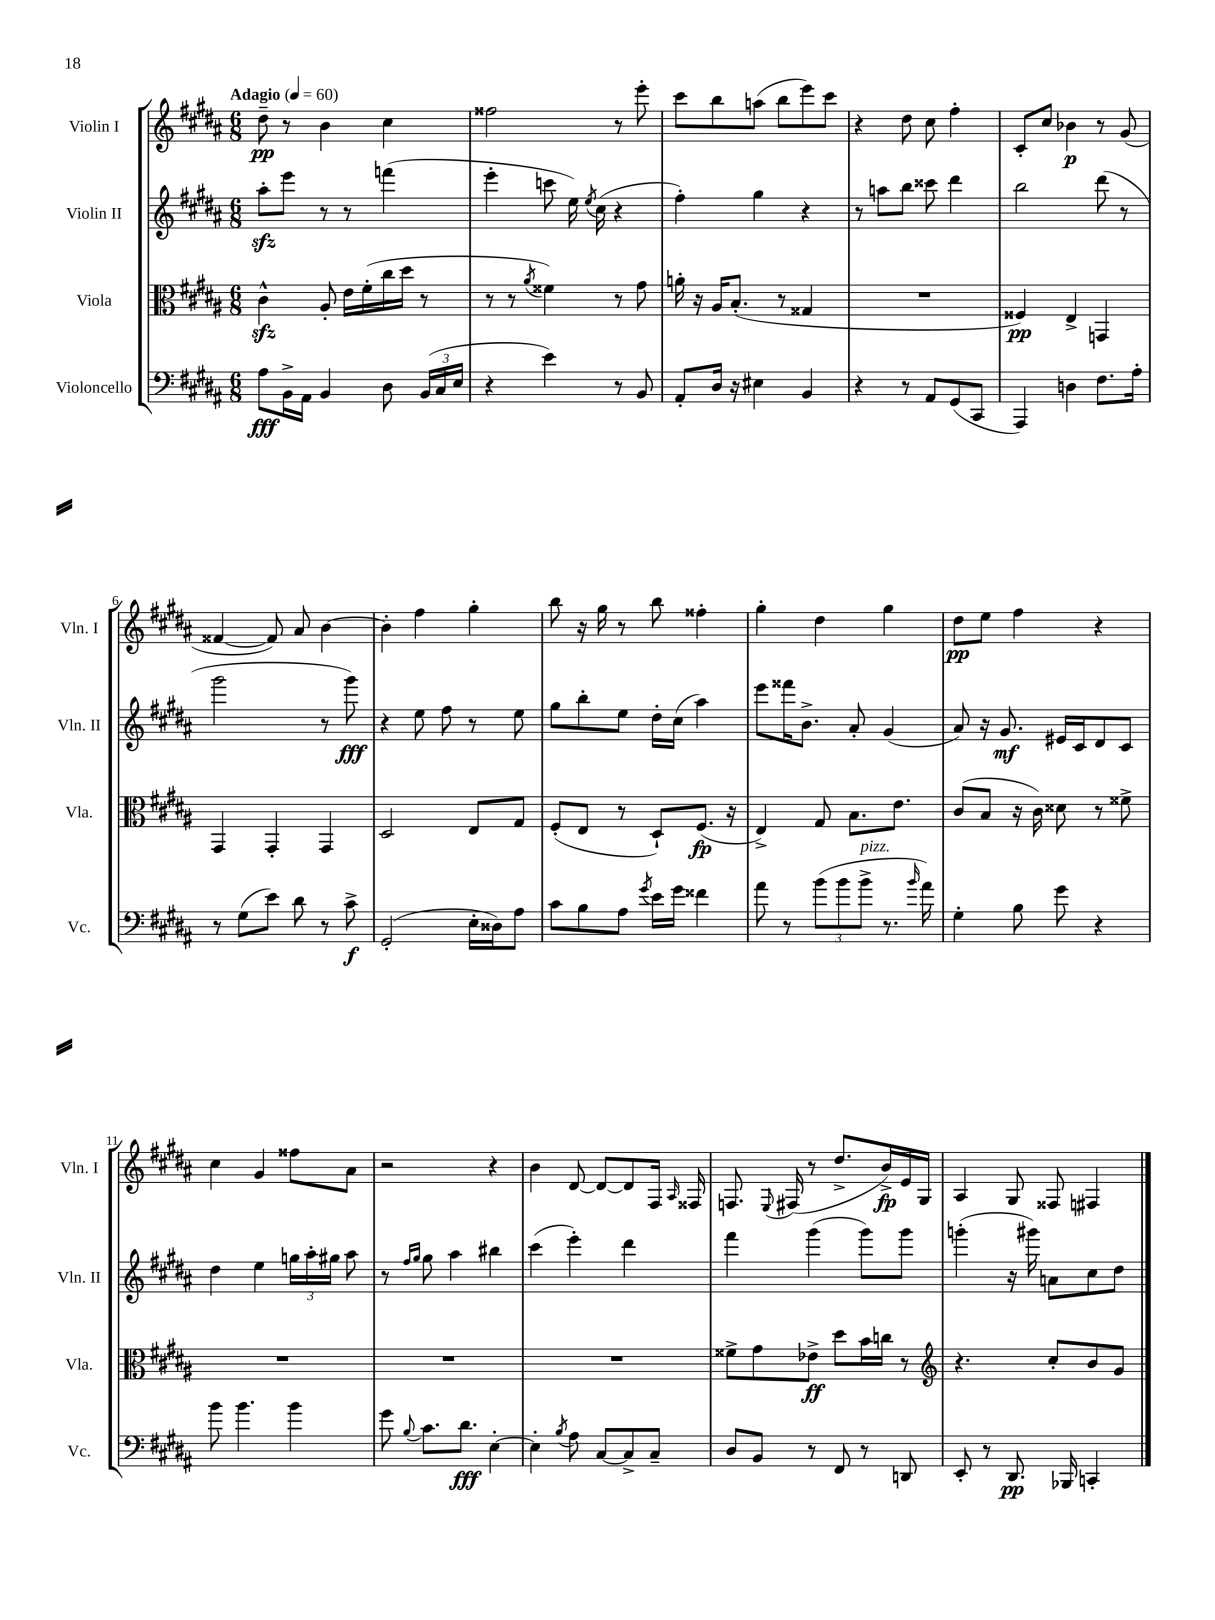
<<
\new StaffGroup <<
\new Staff = "s0" \with { instrumentName = "Violin I" shortInstrumentName = "Vln. I" } {
    \clef treble \key b \major \numericTimeSignature \time 6/8 \tempo "Adagio" 4 = 60
    \autoBeamOff dis''8--\pp r8 b'4 cis''4 |
    fisis''2 r8 e'''8-. |
    cis'''8[ b''8 a''8]( b''8[ e'''8) cis'''8] |
    r4 dis''8 cis''8 fis''4-. |
    cis'8[-. cis''8] bes'4\p r8 gis'8( |
    fisis'4~ fisis'8) ais'8 b'4~ |
    b'4-. fis''4 gis''4-. |
    b''8 r16 gis''16 r8 b''8 fisis''4-. |
    gis''4-. dis''4 gis''4 |
    dis''8[\pp e''8] fis''4 r4 |
    cis''4 gis'4 fisis''8[ ais'8] |
    r2 r4 |
    b'4 dis'8~ dis'8[~ dis'8 fis16] \grace { ais16 } fisis16 |
    f8. \appoggiatura { e8 } fis16( r8 dis''8.[-> b'16->\fp) e'16 gis16] |
    ais4 gis8 fisis8 fis4 \bar "|." |
}
\new Staff = "s1" \with { instrumentName = "Violin II" shortInstrumentName = "Vln. II" } {
    \clef treble \key b \major \numericTimeSignature \time 6/8
    \autoBeamOff ais''8[-.\sfz e'''8] r8 r8 f'''4( |
    e'''4-. c'''8 e''16) \acciaccatura { e''8 } cis''16( r4 |
    fis''4-.) gis''4 r4 |
    r8 a''8[ b''8] cisis'''8 dis'''4 |
    b''2 dis'''8( r8 |
    gis'''2 r8 gis'''8\fff) |
    r4 e''8 fis''8 r8 e''8 |
    gis''8[ b''8-. e''8] dis''16[-. cis''16]( ais''4) |
    e'''8[ fisis'''16 b'8.]-> ais'8-. gis'4( |
    ais'8) r16 gis'8.\mf eis'16[ cis'16 dis'8 cis'8] |
    dis''4 e''4 \tuplet 3/2 { g''16[ ais''16-. gis''16] } ais''8 |
    r8 \grace { fis''16[ gis''16] } gis''8 ais''4 bis''4 |
    cis'''4( e'''4-.) dis'''4 |
    fis'''4 gis'''4( gis'''8[) gis'''8] |
    g'''4-.( r16 gis'''16) a'8[ cis''8 dis''8] \bar "|." |
}
\new Staff = "s2" \with { instrumentName = "Viola" shortInstrumentName = "Vla." } {
    \clef alto \key b \major \numericTimeSignature \time 6/8
    \autoBeamOff cis'4-^\sfz ais8-. e'16[ fis'16-.( cis''16 dis''16] r8 |
    r8 r8 \acciaccatura { ais'8 } fisis'4) r8 gis'8 |
    a'16-. r16 ais16[ b8.]-.( r8 gisis4 |
    R2. |
    fisis4\pp) e4-> g,4 |
    gis,4 gis,4-. gis,4 |
    dis2 e8[ gis8] |
    fis8[-.( e8] r8 dis8[-!) fis8.]\fp( r16 |
    e4->) gis8 b8.[ e'8.] |
    cis'8[( b8] r16 cis'16) disis'8 r8 fisis'8-> |
    R2. |
    R2. |
    R2. |
    fisis'8[-> gis'8 ees'8]->\ff dis''8[ b'16 c''16] r8 |
    \clef treble r4. cis''8[-. b'8 gis'8] \bar "|." |
}
\new Staff = "s3" \with { instrumentName = "Violoncello" shortInstrumentName = "Vc." } {
    \clef bass \key b \major \numericTimeSignature \time 6/8
    \autoBeamOff ais8[\fff b,16-> ais,16] b,4 dis8 \tuplet 3/2 { b,16[( cis16 e16] } |
    r4 e'4) r8 b,8 |
    ais,8[-. dis16] r16 eis4 b,4 |
    r4 r8 ais,8[ gis,8( cis,8] |
    ais,,4) d4 fis8.[ ais16]-. |
    r8 gis8[( e'8]) dis'8 r8 cis'8->\f |
    gis,2-.( e16[-. disis16) ais8] |
    cis'8[ b8 ais8] \acciaccatura { gis'8 } e'16[ gis'16] fisis'4 |
    ais'8 r8 \tuplet 3/2 { b'8[( b'8 b'8]->^\markup { \italic "pizz." } } r8. \grace { b'16 } ais'16) |
    gis4-. b8 gis'8 r4 |
    b'8 b'4. b'4 |
    gis'8 \appoggiatura { b8 } cis'8.[ dis'8.]\fff e4~-. |
    e4-. \acciaccatura { b8 } ais8 cis8[~ cis8-> cis8]-- |
    dis8[ b,8] r8 fis,8 r8 d,8 |
    e,8-. r8 dis,8.\pp bes,,16 c,4-. \bar "|." |
}
>>
>>
